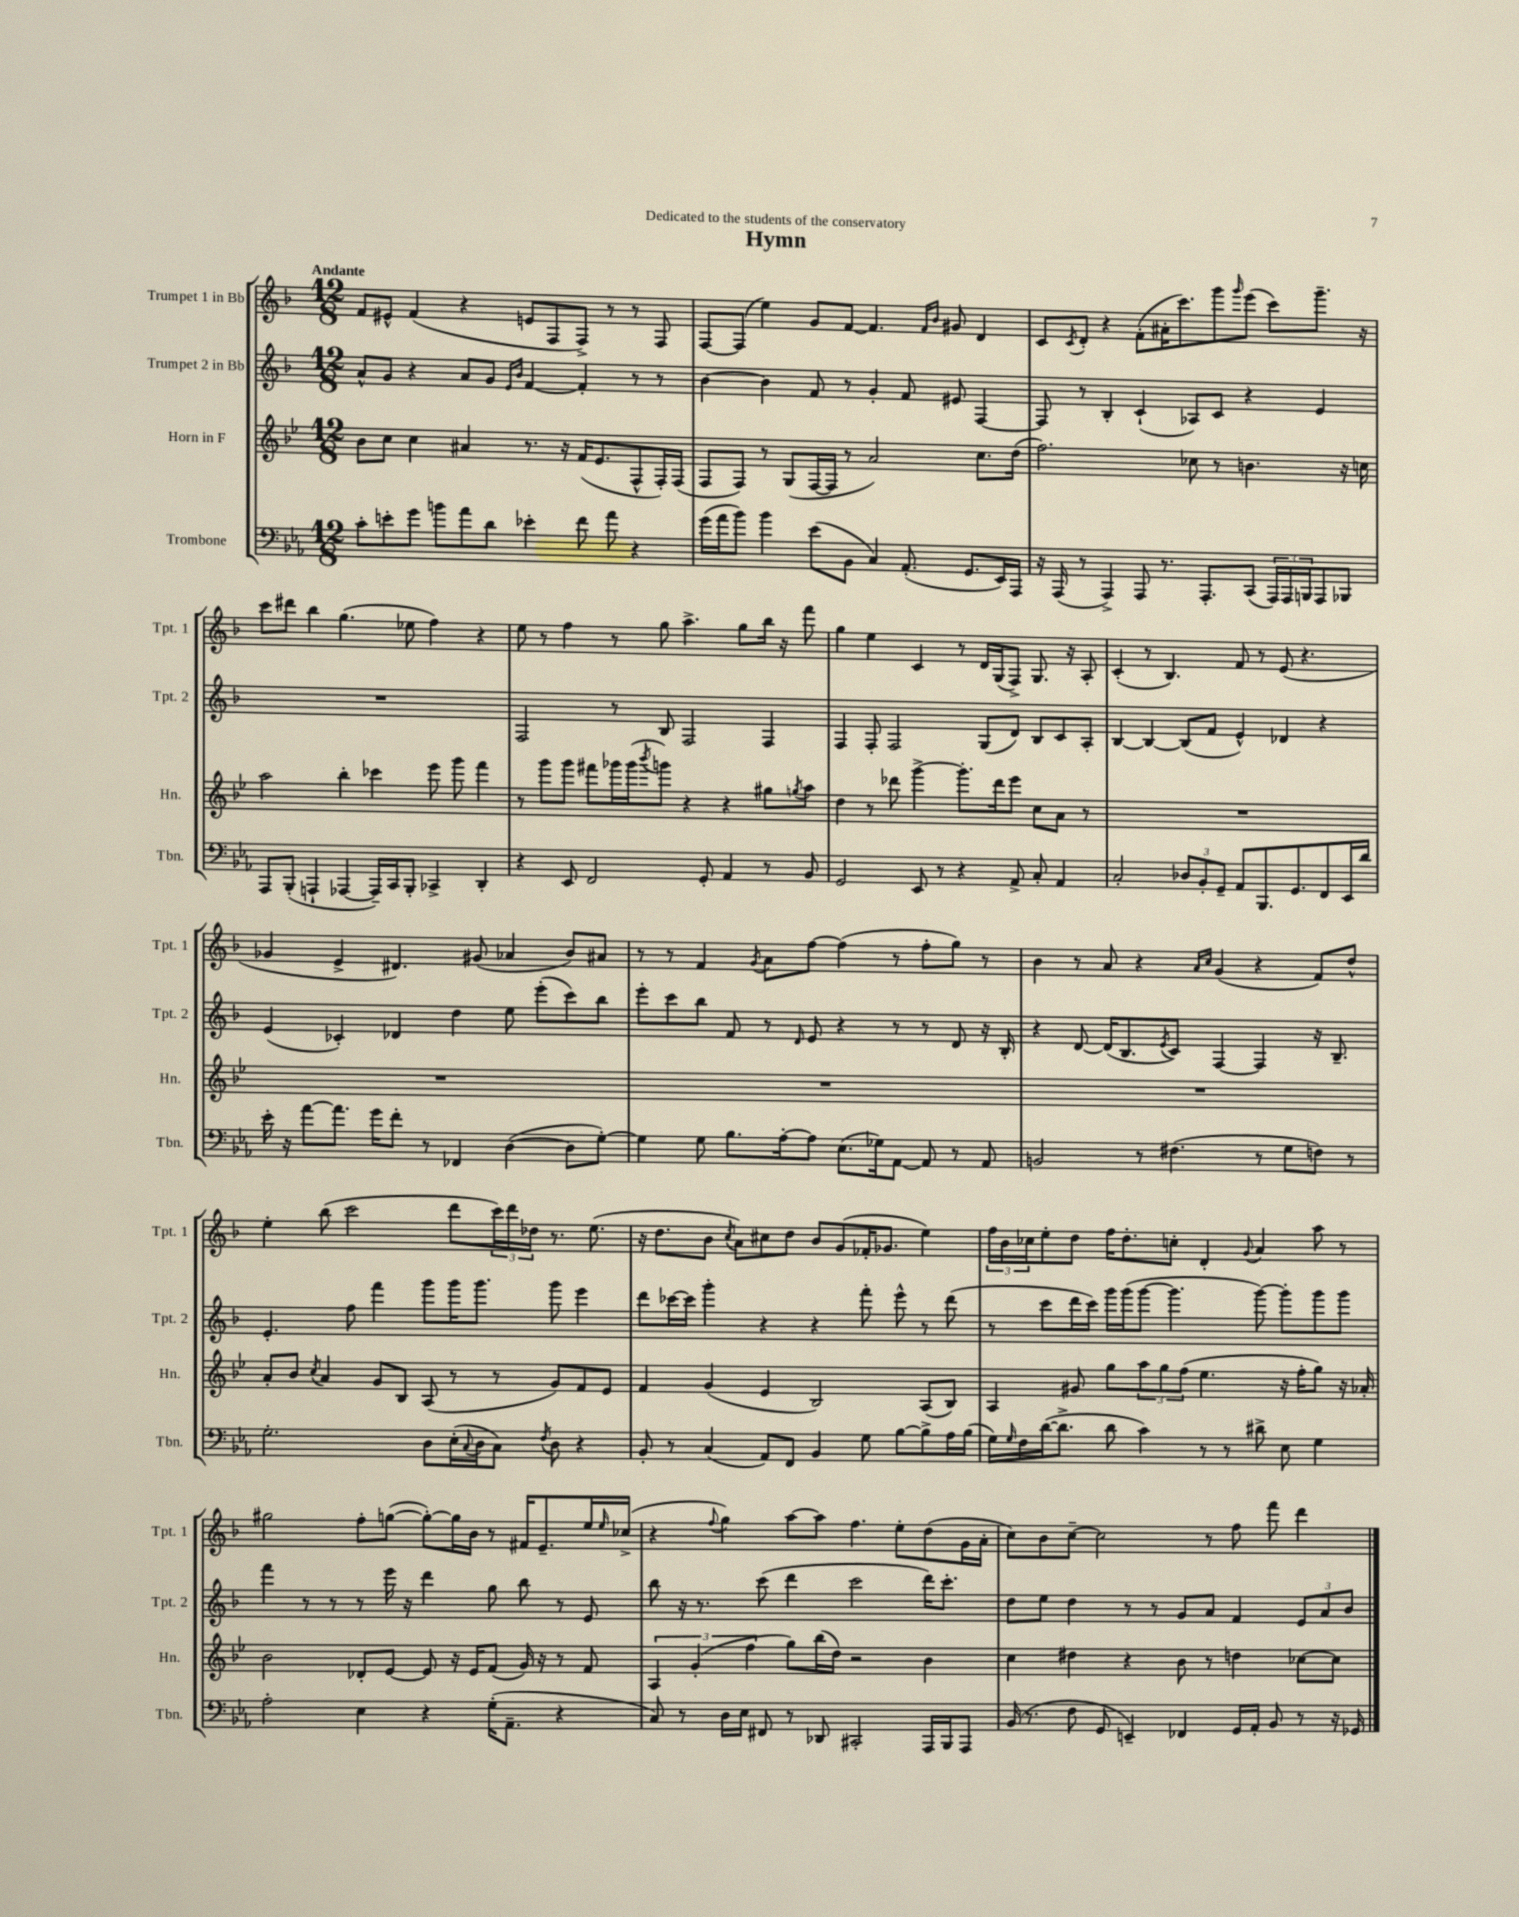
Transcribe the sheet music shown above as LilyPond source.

\header { title = "Hymn" dedication = "Dedicated to the students of the conservatory" }
<<
\new StaffGroup <<
\new Staff = "s0" \with { instrumentName = "Trumpet 1 in Bb" shortInstrumentName = "Tpt. 1" } {
    \clef treble \key f \major \numericTimeSignature \time 12/8 \tempo "Andante"
    f'8 eis'8-^ f'4( r4 e'8 f8 f8->) r8 r8 f8 |
    f8~ f8( e''4) g'8 f'8~ f'4. \grace { f'16 bes'16 } gis'8 d'4 |
    c'8 \acciaccatura { c'8 } d'8-. r4 f'8-.( ais'16-. c'''8.) g'''8 \grace { g'''16 } e'''8( c'''8) g'''8.-- r16 |
    c'''8 dis'''8 bes''4 g''4.( ees''8 f''4) r4 |
    e''8 r8 f''4 r8 g''8 a''4.-> g''8 bes''16 r16 f'''8 |
    g''4 e''4 c'4 r8 d'16 g16( f8->) g8. r16 a8-. |
    c'4-.( r8 bes4.) f'8 r8 e'8( r4. |
    ges'4 e'4-> dis'4.) gis'8( aes'4 bes'8) ais'8 |
    r8 r8 f'4 \acciaccatura { g'8 } a'8 f''8~ f''4( r8 f''8-. g''8) r8 |
    bes'4 r8 a'8 r4 \grace { a'16 c''16 } g'4( r4 f'8) d''8-^ |
    e''4-. bes''8( c'''2 d'''8 \tuplet 3/2 { c'''16) d'''16 des''16 } r8. e''8.( |
    r16 d''8. bes'8 \acciaccatura { c''8 } a'8) cis''8 d''8 bes'8 g'8( fes'16-. ges'8. e''4) |
    \tuplet 3/2 { f''16 bes'16 ces''16 } e''8-. d''8 f''16 d''8.-. c''8-. d'4-. \appoggiatura { g'8 } a'4 a''8 r8 |
    gis''2 f''8-. g''8~( g''8~-.) g''16 bes'16 r8 fis'16 e'8.-- e''16 \grace { e''16 } ces''16->( |
    r4 \appoggiatura { f''8 } g''4) a''8~ a''8 f''4. e''8-. d''8( g'16 a'16-. |
    c''8) bes'8 c''8~-- c''2 r8 f''8 f'''8 d'''4 \bar "|." |
}
\new Staff = "s1" \with { instrumentName = "Trumpet 2 in Bb" shortInstrumentName = "Tpt. 2" } {
    \clef treble \key f \major \numericTimeSignature \time 12/8
    a'8-^ g'8 r4 a'8 g'8 \grace { e'16 bes'16 } f'4~ f'4-. r8 r8 |
    bes'4~ bes'4 f'8 r8 g'4-. f'8 eis'8 f4~ |
    f8 r8 bes4-. c'4-!( aes8) c'8 r4 e'4 |
    R1. |
    f2 r8 bes8 f2 f4 |
    f4 f8-. f2 g8( d'8) bes8 c'8 a8-. |
    bes4~ bes4~ bes8( f'8 e'4-^) des'4 r4 |
    e'4( ces'4-.) des'4 d''4 e''8 e'''8-.( c'''8) bes''8 |
    e'''8-. c'''8 bes''8 f'8 r8 \grace { d'16 } e'8 r4 r8 r8 d'8 r16 bes16-. |
    r4 d'8~ d'16( bes8. \acciaccatura { e'8 } c'8) f4~ f4 r16 bes8.-- |
    e'4.-. f''8 f'''4 g'''8 g'''16 g'''8. g'''8 e'''4 |
    d'''8 ces'''16~ ces'''16 g'''4-. r4 r4 f'''8-. e'''8-^ r8 d'''8( |
    r8 c'''8 d'''16 c'''16) g'''16 g'''16( g'''8~ g'''4. g'''8~) g'''8-. g'''8 g'''8 |
    f'''4 r8 r8 r8 e'''16 r16 d'''4 g''8 bes''8 r8 e'8 |
    bes''8 r16 r8. c'''8( d'''4 c'''2 d'''16) c'''8.-. |
    d''8 e''8 d''4 r8 r8 g'8 a'8 f'4 \tuplet 3/2 { e'8 a'8 bes'8 } \bar "|." |
}
\new Staff = "s2" \with { instrumentName = "Horn in F" shortInstrumentName = "Hn." } {
    \clef treble \key bes \major \numericTimeSignature \time 12/8
    bes'8 c''8 c''4 ais'4 r8. r16 f'16( ees'8. f8-^ f16-.) f16( |
    f8 f8) r8 g8( f16~ f16 r8 a'2) c''8. d''16( |
    f''2.) ces''8 r8 b'4. r16 c''16 |
    a''2 bes''4-. ces'''4 ees'''8 g'''8 f'''4 |
    r8 g'''8 g'''8 fis'''8 ges'''16 ges'''16( \acciaccatura { bes'''8 } g'''8) r4 r4 gis''8 \acciaccatura { g''8 } a''8 |
    d''4 r8 des'''8 g'''4~-> g'''8.-. des'''16 ees'''8 c''8 a'8 r8 |
    R1. |
    R1. |
    R1. |
    R1. |
    a'8-. bes'8 \acciaccatura { c''8 } a'4 g'8 bes8 a8( r8 r8 g'8) f'8 ees'8 |
    f'4 g'4( ees'4 bes2) a8( bes8) |
    a4 gis'8 g''8 \tuplet 3/2 { a''8 g''8 f''8( } ees''4. r16 f''16-. g''8) r16 aes'16-. |
    bes'2 des'8-. ees'8~ ees'8 r16 ees'16 f'8( g'16) r16 r8 f'8 |
    \tuplet 3/2 { a4 g'4-.( f''4 } g''8) bes''16( d''16) r2 bes'4 |
    c''4 dis''4 r4 bes'8 r8 d''4 ces''8~ ces''8 \bar "|." |
}
\new Staff = "s3" \with { instrumentName = "Trombone" shortInstrumentName = "Tbn." } {
    \clef bass \key ees \major \numericTimeSignature \time 12/8
    c'8-. e'8-. g'8 b'8 aes'8 d'8 ees'4-. f'8 aes'8 r4 |
    g'16( aes'16 bes'8) bes'4 ees'8( bes,8 c4) aes,8.-.( g,8. ees,16) aes,,16 |
    r16 aes,,16( r8 aes,,4->) aes,,8 r8. aes,,8.-. c,8( \tuplet 3/2 { aes,,16) aes,,16 b,,16 } aes,,8 bes,,8 |
    aes,,8 bes,,8-.( a,,4-! aes,,4~ aes,,16--) c,16 bes,,8-. ces,4-> d,4-. |
    r4 ees,8 f,2 g,8-. aes,4 r8 bes,8 |
    g,2 ees,8 r8 r4 aes,8-> c8-. aes,4 |
    c2-. \tuplet 3/2 { des8 bes,8-. g,8-- } aes,8 bes,,8. g,8. f,8 ees,16 d'16 |
    ees'16-. r16 aes'8~ aes'8. g'16 f'8-. r8 fes,4 d4~( d8 g8~-.) |
    g4 g8 bes8. aes16~-. aes8 ees8.( ges16) aes,8~ aes,8 r8 aes,8 |
    b,2 r8 fis4.( r8 g8 f8) r8 |
    g2.-. d8 ees16-.( \appoggiatura { c8 } d16 c8) \acciaccatura { f8 } d8 r4 |
    bes,8-. r8 c4( aes,8) f,8 bes,4 g8 bes8~ bes8-> aes16 bes16( |
    g16) \grace { g16 } f16 d'16~( d'8.-> d'8 c'4) r8 r8 dis'8-> ees8 g4 |
    aes2-. ees4 r4 g16-.( aes,8.-- r4 |
    c8) r8 d16 ees16 fis,8 r8 des,8 cis,2-. aes,,16 bes,,16 aes,,8 |
    bes,16( r8. f8 g,8 e,4--) fes,4 g,16 aes,16-. bes,8 r8 r16 ges,16 \bar "|." |
}
>>
>>
\layout { \context { \Score \remove "Bar_number_engraver" } }
